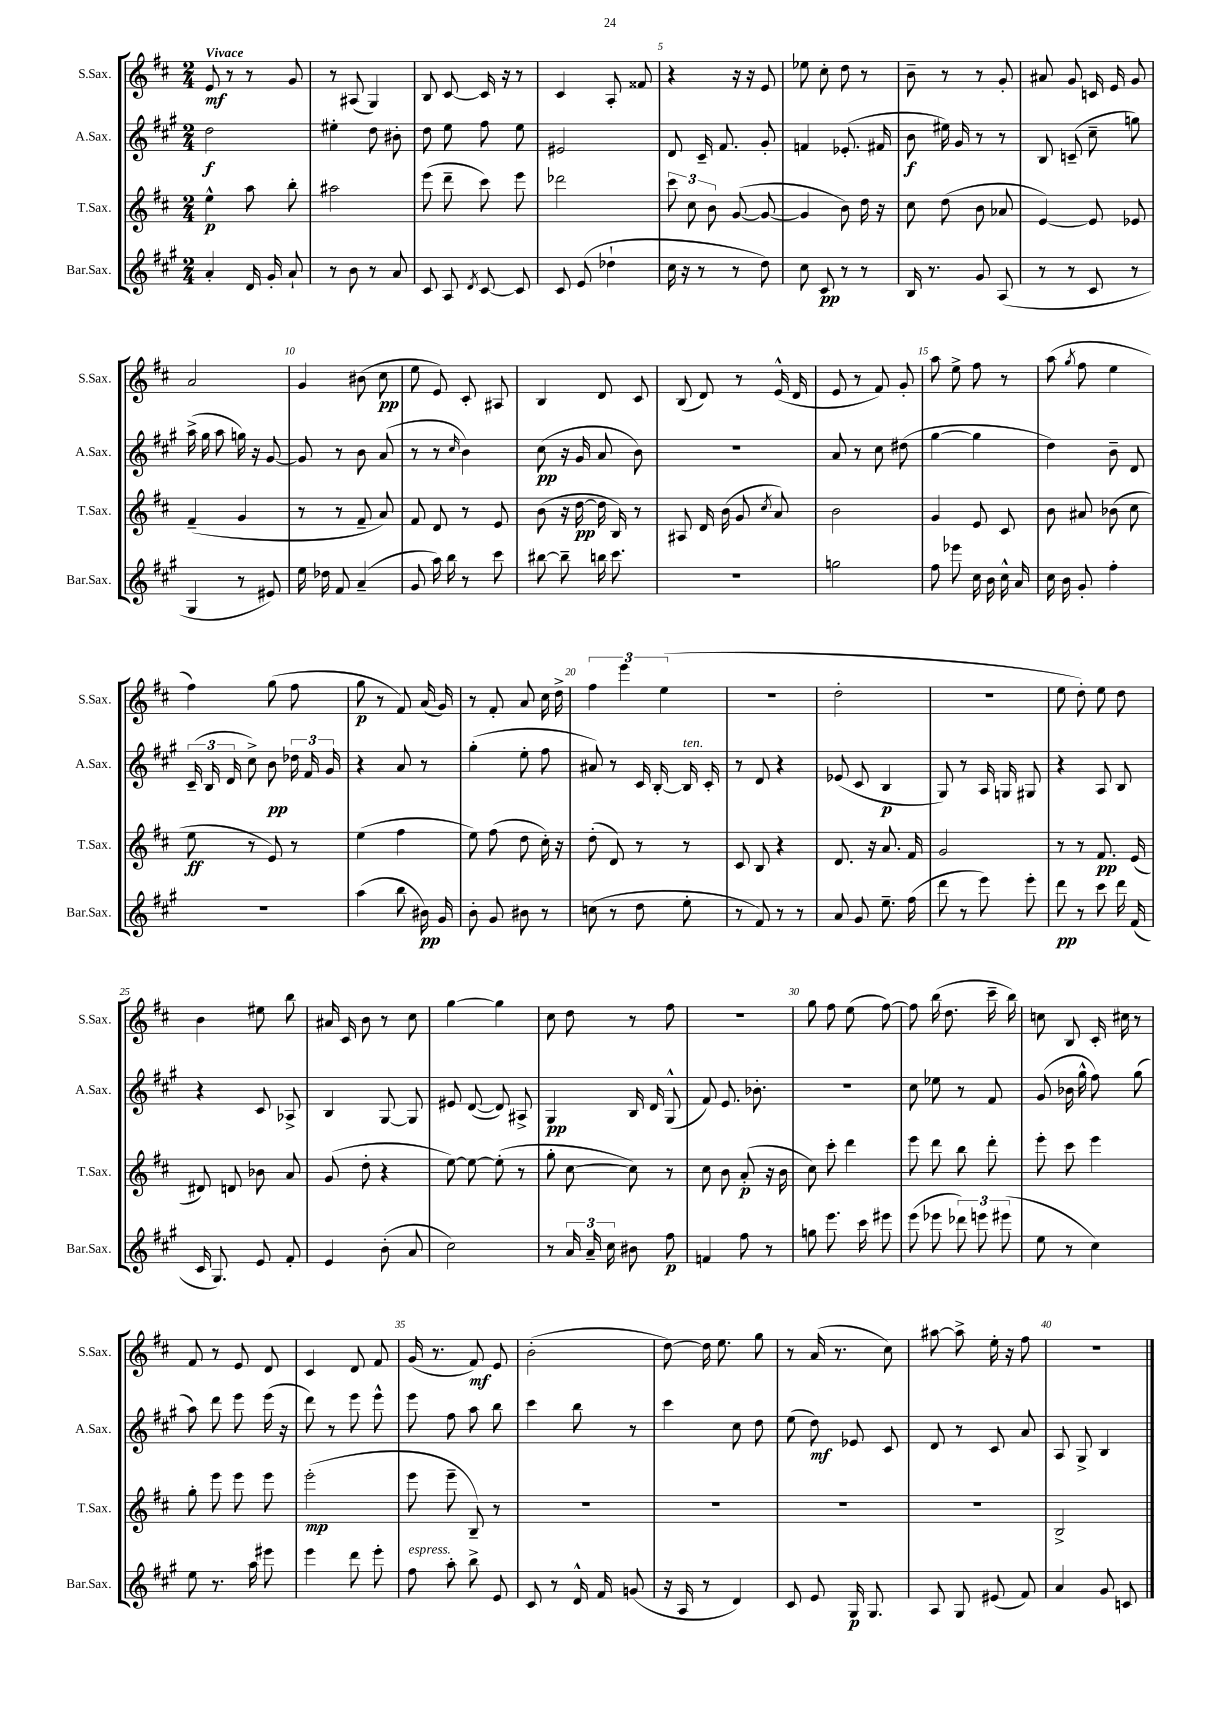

**kern	**kern	**kern	**kern
*staff4	*staff3	*staff2	*staff1
*clefG2	*clefG2	*clefG2	*clefG2
*k[f#c#g#]	*k[f#c#]	*k[f#c#g#]	*k[f#c#]
*M2/4	*M2/4	*M2/4	*M2/4
4a'	4ee^^	2dd	8e
.	.	.	8r
16d	8aa	.	8r
16g#'	.	.	.
8a`	8bb'	.	8g
=	=	=	=
8r	2aa#	4ee#'	8r
8b	.	.	(8A#
8r	.	8dd	4G)
8a	.	8b#'	.
=	=	=	=
8c#	(8eee	8dd	8B
8A	8ddd~	8ee	[8c#
8qd	.	.	.
[8c#	8ccc#)	8ff#	16c#]
.	.	.	16r
8c#]	8eee	8ee	8r
=	=	=	=
8c#	2ddd-	2e#	4c#
(8e	.	.	.
4dd-`	.	.	8A'
.	.	.	8f##
=	=	=	=
16cc#	12ccc#	8d	4r
16r	.	.	.
.	12cc#	.	.
8r	.	16c#~	.
.	12b	.	.
.	.	8.f#	.
8r	([8g	.	16r
.	.	.	16r
8dd)	8g_	8g#'	8e
=	=	=	=
8cc#	4g]	4f	8ee-
8c#	.	.	8cc#'
8r	8b)	(8.e-'	8dd
8r	16dd	.	8r
.	16r	16f#	.
=	=	=	=
16B	8cc#	8b	8b~
8.r	.	.	.
.	(8dd	16ee#)	8r
.	.	16g#	.
8g#	8b	8r	8r
(8A	8a-	8r	8g'
=	=	=	=
8r	[4e)	8B	8a#
8r	.	(8c~	8g
8c#	8e]	8cc#~	16c
.	.	.	16e
8r	8e-	8gg)	8g
=	=	=	=
4G#	(4f#~	(16aa^	2a
.	.	16gg#	.
.	.	8aa	.
8r	4g	16gg)	.
.	.	16r	.
8e#)	.	[8g#	.
=	=	=	=
16ee	8r	8g#]	4g
16dd-	.	.	.
8f#	8r	8r	.
(4a~	8f#~	8b	(8b#
.	8a)	(8a	8cc#
=	=	=	=
8g#	8f#	8r	8ee
16aa)	8d	8r	8e)
16bb	.	.	.
.	.	16qqcc#	.
8r	8r	4b)	8c#'
8ccc#	8e	.	8A#
=	=	=	=
[8bb#	(8b	(8cc#	4B
8bb#~]	16r	16r	.
.	[16dd	16g#	.
16bb	16dd]	8a	8d
8.ccc#	16B)	.	.
.	8r	8b)	8c#
=	=	=	=
2r	8A#	2r	(8B
.	16d	.	8d)
.	(16b	.	.
.	8g	.	8r
.	8qcc#	.	.
.	8a)	.	(16e^^
.	.	.	16d
=	=	=	=
2gg	2b	8a	8e
.	.	8r	8r
.	.	8cc#	8f#)
.	.	(8dd#	8g'
=	=	=	=
8ff#	4g	[4gg#	8aa
8eee-	.	.	8ee^
16cc#	8e	4gg#]	8ff#
16b	.	.	.
16cc#^^	8c#	.	8r
16a	.	.	.
=	=	=	=
16cc#	8b	4dd)	(8aa
16b	.	.	.
.	.	.	8qgg
8g#'	8a#	.	8ff#
4ff#'	(8b-	8b~	4ee
.	8cc#	8d	.
=	=	=	=
2r	8ee	(24c#~	4ff#)
.	.	24B	.
.	.	24d	.
.	8r	8cc#^)	.
.	8e)	8b	(8gg
.	8r	24dd-	8ff#
.	.	24f#	.
.	.	24g#	.
=	=	=	=
(4aa	(4ee	4r	8gg
.	.	.	8r
8bb	4ff#	8a	8f#)
16b#)	.	8r	(16a
16g#	.	.	16g)
=	=	=	=
8b'	8ee)	(4gg#'	8r
8g#	(8ff#	.	8f#'
8b#	8dd	8ee'	8a
8r	16cc#')	8ff#	16cc#
.	16r	.	16dd^
=	=	=	=
(8cc	(8dd'	8a#)	6ff#
8r	8d)	8r	.
.	.	.	6eee
8dd	8r	16c#	.
.	.	[16B'	.
.	.	.	(6ee
8ee'	8r	16B]	.
.	.	16c#'	.
=	=	=	=
8r	8c#	8r	2r
8f#)	8B	8d	.
8r	4r	4r	.
8r	.	.	.
=	=	=	=
8a	8.d	(8e-	2dd'
8g#	.	8c#	.
.	16r	.	.
8.ee~	8.a	4B	.
(16ff#	16f#	.	.
=	=	=	=
8ddd	2g	8G#)	2r
8r	.	8r	.
8eee)	.	16A	.
.	.	16G	.
8eee'	.	8G#	.
=	=	=	=
8ddd	8r	4r	8ee
8r	8r	.	8dd')
8ccc#	8.f#	8A	8ee
16ddd	.	8B	8dd
(16f#	(16e	.	.
=	=	=	=
16c#	8d#)	4r	4b
8.G#)	.	.	.
.	8d	.	.
8e	8b-	8c#	8ee#
8f#'	8a	8A-^	8bb
=	=	=	=
4e	(8g	4B	16a#
.	.	.	16c#
.	8dd'	.	8b
(8b'	4r	[8G#	8r
8a	.	8G#]	8cc#
=	=	=	=
2cc#)	[8ee)	8e#	[4gg
.	8ee_	([8d	.
.	(8ee']	8d])	4gg]
.	8r	8A#^	.
=	=	=	=
8r	8gg'	4G#	8cc#
24a	[8cc#	.	8dd
24a~	.	.	.
24cc#	.	.	.
8b#	8cc#])	16B	8r
.	.	16d	.
8ff#	8r	(8G#^^	8ff#
=	=	=	=
4f	8cc#	8f#)	2r
.	8b	8.e	.
8ff#	(8a'	.	.
.	.	8.b-'	.
8r	16r	.	.
.	16b	.	.
=	=	=	=
8gg	8cc#)	2r	8gg
8.eee	8ccc#'	.	8ff#
.	4ddd	.	(8ee
16ccc#	.	.	.
8eee#	.	.	[8ff#)
=	=	=	=
(8eee	8eee	8cc#	8ff#]
8eee-	8ddd	8ee-	(16bb
.	.	.	8.dd
12ddd-)	8bb	8r	.
12eee	.	.	.
.	8ddd'	8f#	16ccc#~
(12eee#	.	.	.
.	.	.	16bb)
=	=	=	=
8ee	8eee'	(8g#	8cc
8r	8ccc#	16b-	8B
.	.	16gg#^^	.
4cc#)	4eee	8ff#)	16c#'
.	.	.	16cc#
.	.	(8gg#	8r
=	=	=	=
8ee	8gg'	8aa)	8f#
8.r	8eee	8ddd	8r
.	8eee	8eee	8e
16aa	.	.	.
8eee#	8eee	(16eee	8d
.	.	16r	.
=	=	=	=
4eee	(2eee'	8ddd)	4c#
.	.	8r	.
8ddd	.	8eee	8d
8eee'	.	8eee^^	8f#
=	=	=	=
8ff#	8eee	8eee	(16g
.	.	.	8.r
8aa'	8eee~	8ff#	.
8bb^	8B~)	8aa	8f#)
8e	8r	8bb	8e
=	=	=	=
8c#	2r	4ccc#	(2b'
8r	.	.	.
16d^^	.	8bb	.
16f#	.	.	.
(8g	.	8r	.
=	=	=	=
16r	2r	4ccc#	[8dd)
16A	.	.	.
8r	.	.	16dd]
.	.	.	8.ee
4d)	.	8cc#	.
.	.	8dd	8gg
=	=	=	=
8c#	2r	(8ee	8r
8e	.	8dd)	(16a
.	.	.	8.r
16G#	.	8e-	.
8.G#	.	.	.
.	.	8c#	8cc#)
=	=	=	=
8A	2r	8d	[8aa#
8G#	.	8r	8aa#^]
(8e#	.	8c#	16ee'
.	.	.	16r
8f#)	.	8a	8ff#
=	=	=	=
4a	2B^	8A	2r
.	.	8G#^	.
8g#	.	4B	.
8c	.	.	.
==	==	==	==
*-	*-	*-	*-
